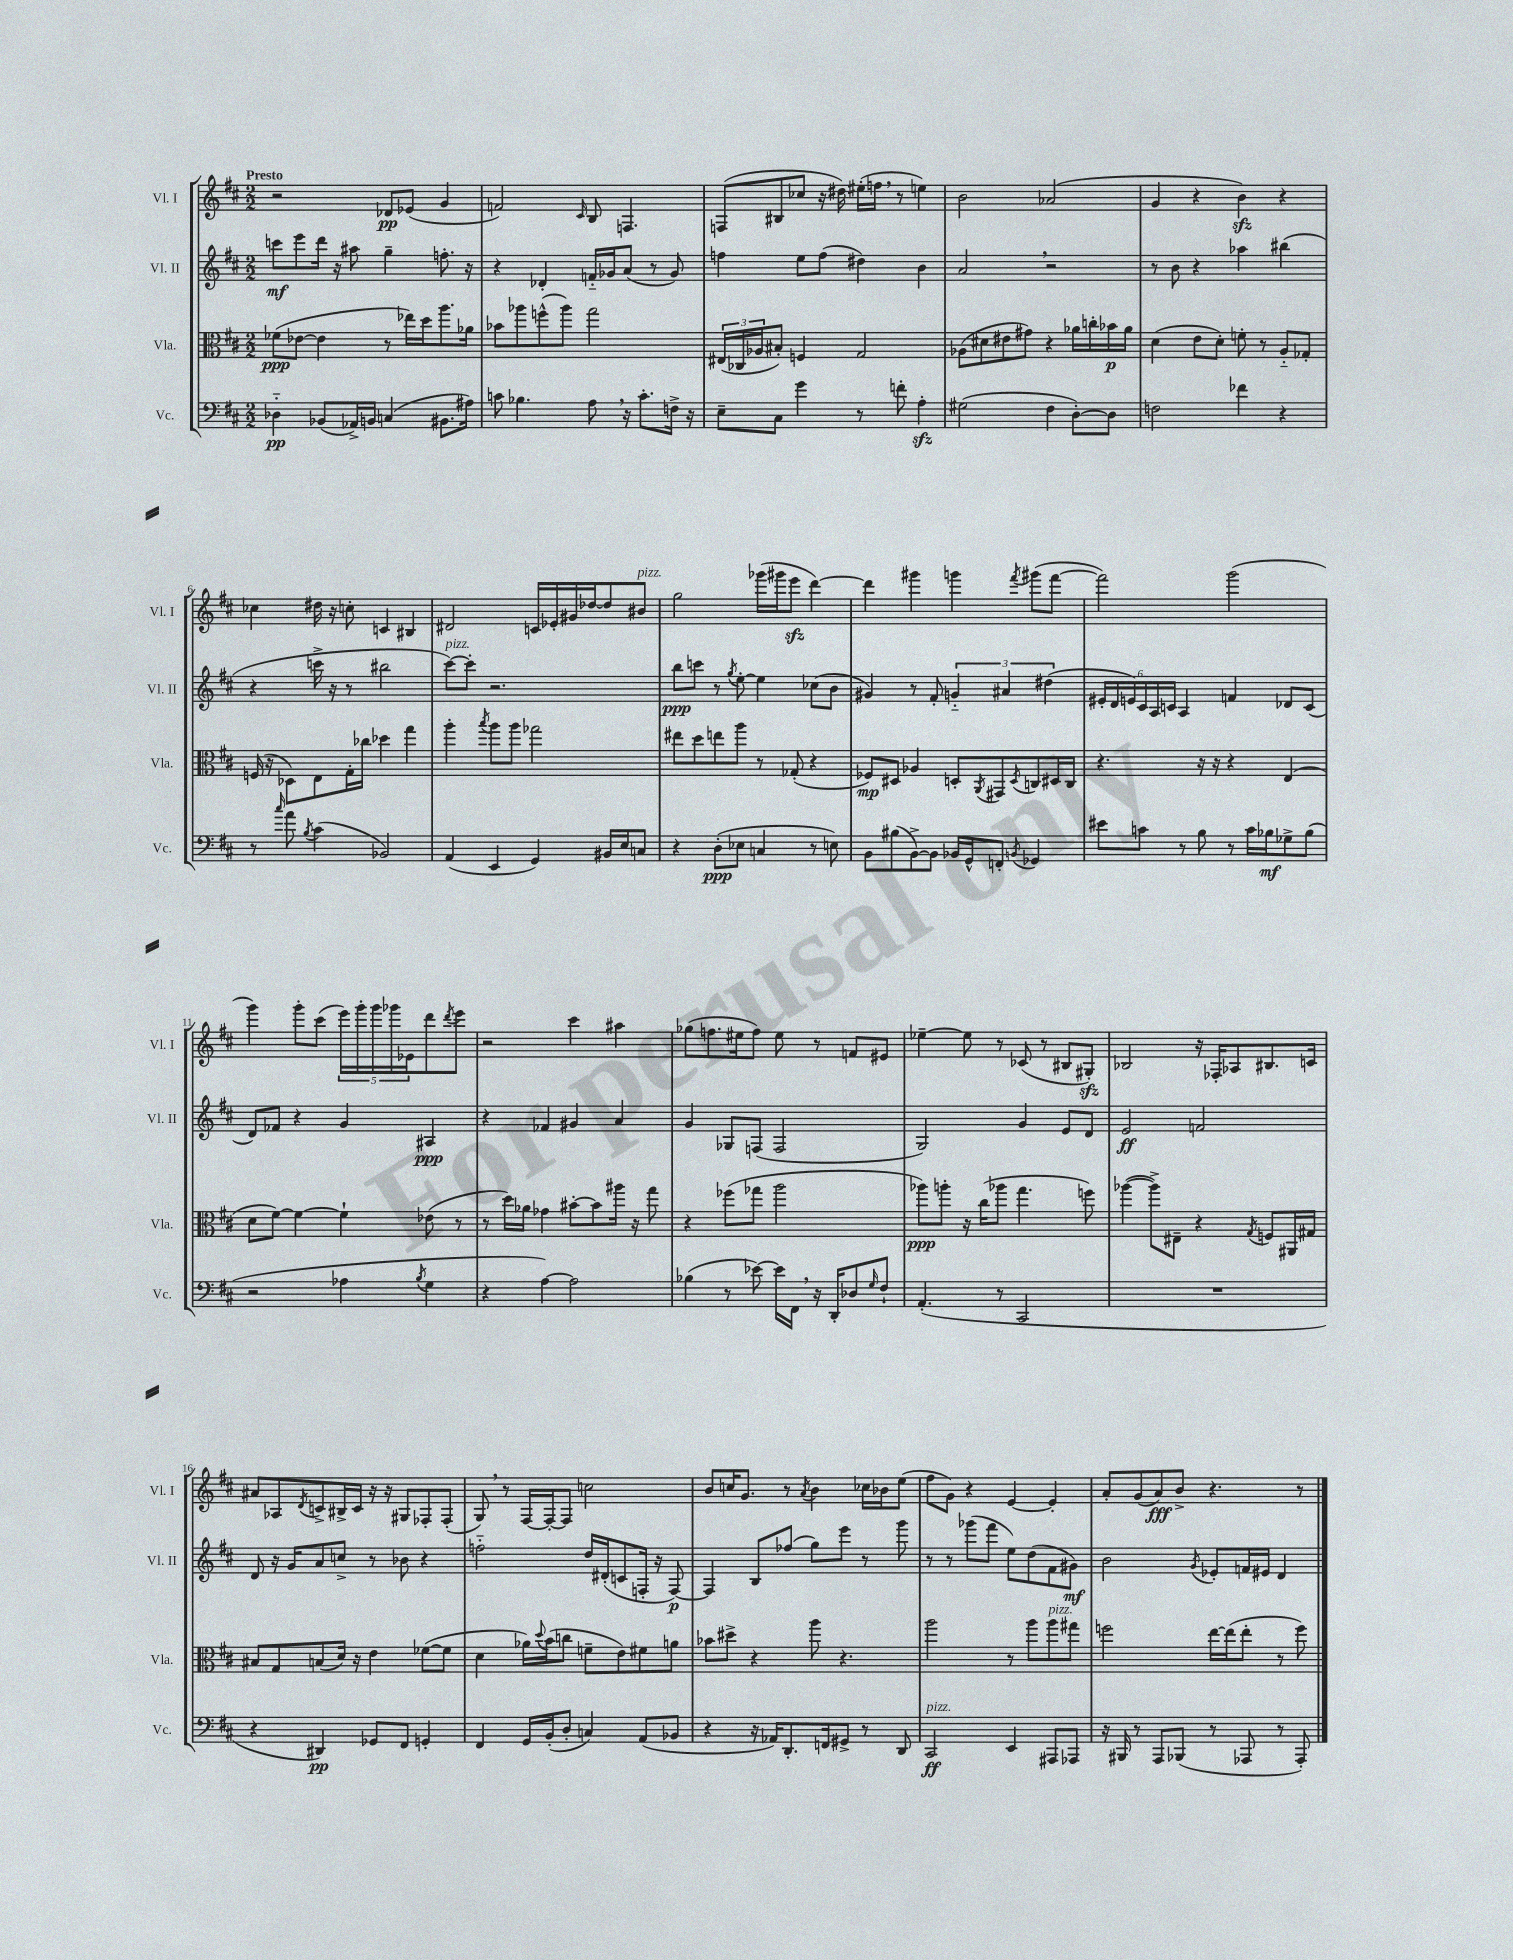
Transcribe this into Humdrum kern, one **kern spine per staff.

**kern	**dynam	**kern	**dynam	**kern	**dynam	**kern	**dynam
*part4	*part4	*part3	*part3	*part2	*part2	*part1	*part1
*staff4	*staff4	*staff3	*staff3	*staff2	*staff2	*staff1	*staff1
*I"Vc.	*	*I"Vla.	*	*I"Vl. II	*	*I"Vl. I	*
*I'Vc.	*	*I'Vla.	*	*I'Vl. II	*	*I'Vl. I	*
*clefF4	*	*clefC3	*	*clefG2	*	*clefG2	*
*k[f#c#]	*	*k[f#c#]	*	*k[f#c#]	*	*k[f#c#]	*
*M2/2	*	*M2/2	*	*M2/2	*	*M2/2	*
=1	=1	=1	=1	=1	=1	=1	=1
!	!	!	!	!	!	!LO:TX:a:B:t=Presto	!
4D-X\	pp	(8f-X\L	ppp	8cccn\L	mf	2r	.
.	.	[8e-X\J	.	8eee\	.	.	.
(8BB-X/L	.	4e-\]	.	16ddd\Jk	.	.	.
.	.	.	.	16r	.	.	.
16AA-X^/L)	.	.	.	8aa#X\	.	.	.
16BBn/JJ	.	.	.	.	.	.	.
(4Cn/	.	8r	.	4gg~\	.	8d-X/L	pp
.	.	16ee-X\LL)	.	.	.	(8e-X/J	.
.	.	16dd\J	.	.	.	.	.
8.BB#X\L	.	8.aa\	.	8.ffn'\	.	4g/	.
16A#X\Jk)	.	16a-X\Jk	.	16r	.	.	.
=2	=2	=2	=2	=2	=2	=2	=2
8cn\	.	8b-X\L	.	4r	.	2fn/)	.
4.B-X\	.	8aa-X\	.	.	.	.	.
.	.	(8ffn^^\	.	4d-X'/	.	.	.
.	.	8aa-\J)	.	.	.	.	.
.	.	.	.	.	.	16qqc#/	.
8A,\	.	2gg\	.	16fn/LL	.	8B/	.
.	.	.	.	16g-X/J	.	.	.
16r	.	.	.	(8a/J	.	4.Fn/	.
8.c'\L	.	.	.	.	.	.	.
.	.	.	.	8r	.	.	.
16Fn^\Jk	.	.	.	8g-/)	.	.	.
16r	.	.	.	.	.	.	.
=3	=3	=3	=3	=3	=3	=3	=3
8E~\L	.	(24E#X/LL	.	4ffn\	.	(8Fn/L	.
.	.	24C-X/	.	.	.	.	.
.	.	24A-X/J	.	.	.	.	.
8C#\J	.	8B#X'/J)	.	.	.	8B#X/	.
4g\	.	4Fn/	.	8ee\L	.	8cc-X/J	.
.	.	.	.	(8ff\J	.	16r	.
.	.	.	.	.	.	16dd#X\)	.
8r	.	2G/	.	4dd#X\)	.	(16ee#X'\LL	.
.	.	.	.	.	.	16ffn,\JJ	.
8fn'\	.	.	.	.	.	8r	.
4Azz'\	.	.	.	4b\	.	4een\)	.
=4	=4	=4	=4	=4	=4	=4	=4
(2G#X\	.	(8A-X\L	.	2a,/	.	2b\	.
.	.	8d#X\	.	.	.	.	.
.	.	8e#X\	.	.	.	.	.
.	.	8g#X\J)	.	.	.	.	.
4F#\	.	4r	.	2r	.	(2a-X/	.
[8D'\L)	.	16a-X\LL	.	.	.	.	.
.	.	16ccn'\	.	.	.	.	.
8D\J]	.	16b-X\	p	.	.	.	.
.	.	16a-\JJ	.	.	.	.	.
=5	=5	=5	=5	=5	=5	=5	=5
2Fn\	.	(4d\	.	8r	.	4g/	.
.	.	.	.	8b\	.	.	.
.	.	8e\L	.	4r	.	4r	.
.	.	8d'\J)	.	.	.	.	.
4f-X\	.	8fn'\	.	4aa-X\	.	4bzz\)	.
.	.	8r	.	.	.	.	.
4r	.	8A/L	.	(4bb#X\	.	4r	.
.	.	8G-X'/J	.	.	.	.	.
!!LO:LB:g=z
=6	=6	=6	=6	=6	=6	=6	=6
8r	.	(16Fn/	.	4r	.	4cc-X\	.
.	.	16r	.	.	.	.	.
16qqcc#/	.	.	.	.	.	.	.
8a\	.	8D-X\L)	.	.	.	.	.
8qB/	.	.	.	.	.	.	.
(4c#\	.	8E\	.	16cccn^\	.	16dd#X\	.
.	.	.	.	16r	.	16r	.
.	.	16G'\L	.	8r	.	8ccn'\	.
.	.	16cc-X\JJ	.	.	.	.	.
2BB-X/)	.	4dd-X\	.	2bb#X\	.	4cn/	.
.	.	4gg\	.	.	.	4B#X/	.
=7	=7	=7	=7	=7	=7	=7	=7
!	!	!	!	!LO:TX:a:i:t=pizz.	!	!	!
(4AA/	.	4aa'\	.	[8ccc#\L)	.	2d#X/	.
.	.	.	.	8ccc#'\J]	.	.	.
.	.	8qbb/	.	.	.	.	.
4EE/	.	8aa\L	.	2.r	.	.	.
.	.	8aa\J	.	.	.	.	.
4GG/)	.	2gg-X\	.	.	.	16cn/LL	.
.	.	.	.	.	.	16e-X'/	.
.	.	.	.	.	.	16g#X/	.
.	.	.	.	.	.	[16dd-X/J	.
16BB#X/LL	.	.	.	.	.	8dd-/]	.
16E/J	.	.	.	.	.	.	.
!	!	!	!	!	!	!LO:TX:a:i:t=pizz.	!
8Cn/J	.	.	.	.	.	8b#X/J	.
=8	=8	=8	=8	=8	=8	=8	=8
4r	.	8ee#X\L	.	8bb\L	ppp	2gg\	.
.	.	8dd\	.	8cccn\J	.	.	.
(8D'\L	ppp	8een\	.	8r	.	.	.
.	.	.	.	8qgg/	.	.	.
8E-X\J	.	8aa\J	.	[8ee'\	.	.	.
4Cn/	.	8r	.	4ee\]	.	(16ggg-X\LL	.
.	.	.	.	.	.	16ggg#X\J	.
.	.	(8G-X'/	.	.	.	8eeezz\J	.
8r	.	4r	.	(8cc-X\L	.	[4ddd\)	.
8En\)	.	.	.	8b\J	.	.	.
=9	=9	=9	=9	=9	=9	=9	=9
8BB\L	.	8F-X/L)	mp	4g#X/)	.	4ddd\]	.
(8B#X\	.	8D#X/J	.	.	.	.	.
[8BB^\)	.	4A-X/	.	8r	.	4ggg#X\	.
8BB\J]	.	.	.	8f#'/	.	.	.
16BB-X/LL	.	8Dn'/L	.	6gn/	.	4gggn\	.
16GG^^/J	.	.	.	.	.	.	.
.	.	8qAA/	.	.	.	.	.
8FFn'/J	.	8GG#X/	.	.	.	.	.
.	.	.	.	6a#X/	.	.	.
8qBBn/	.	8qD/	.	.	.	8qfff#/	.
4GG-X/	.	8Cn/	.	.	.	(8ggg#X\L	.
.	.	.	.	(6dd#X\	.	.	.
.	.	16D#X/L	.	.	.	[8fff#\J	.
.	.	16C/JJ	.	.	.	.	.
=10	=10	=10	=10	=10	=10	=10	=10
8e#X\L	.	4.r	.	24e#X'/LL	.	2fff#\])	.
.	.	.	.	24d/	.	.	.
.	.	.	.	24en/)	.	.	.
8cn\J	.	.	.	24c#/	.	.	.
.	.	.	.	24A/	.	.	.
.	.	.	.	24cn/JJ	.	.	.
8r	.	.	.	4A/	.	.	.
8B\	.	16r	.	.	.	.	.
.	.	16r	.	.	.	.	.
8r	.	4r	.	4fn/	.	(2ggg\	.
16c\LL	.	.	.	.	.	.	.
16B-X\J	mf	.	.	.	.	.	.
8G-X^\	.	(4E/	.	8d-X/L	.	.	.
(8B-\J	.	.	.	(8c/J	.	.	.
!!LO:LB:g=z
=11	=11	=11	=11	=11	=11	=11	=11
2r	.	8d\L	.	8d/L)	.	4ggg\)	.
.	.	[8f#\J)	.	8f-X/J	.	.	.
.	.	4f#\_	.	4r	.	8ggg'\L	.
.	.	.	.	.	.	(8ccc#\J	.
4A-X\	.	4f#`\]	.	4g/	.	20eee\LL)	.
.	.	.	.	.	.	20ggg'\	.
.	.	.	.	.	.	20ggg\	.
.	.	.	.	.	.	20ggg-X\	.
.	.	.	.	.	.	20e-X\J	.
8qB/	.	.	.	.	.	.	.
4G\	.	(8e-X\	.	4A#X/	ppp	8ddd\	.
.	.	.	.	.	.	8qddd/	.
.	.	8r	.	.	.	8eee\J	.
=12	=12	=12	=12	=12	=12	=12	=12
4r	.	8r	.	4r	.	2r	.
.	.	16dd\LL)	.	.	.	.	.
.	.	16a-X\JJ	.	.	.	.	.
[4A\)	.	4g-X\	.	4f-X/	.	.	.
2A\]	.	[8b#X'\L	.	4g#X/	.	4ccc#\	.
.	.	8b#\]	.	.	.	.	.
.	.	16aa#X\Jk	.	4a/	.	4aa#X\	.
.	.	16r	.	.	.	.	.
.	.	8gg\	.	.	.	.	.
=13	=13	=13	=13	=13	=13	=13	=13
(4B-X\	.	4r	.	4g/	.	(8gg-X\L	.
.	.	.	.	.	.	8.ffn\	.
8r	.	(8ff-X\L	.	8G-X/L	.	.	.
.	.	.	.	.	.	16ee#X\k	.
[8e-X\)	.	8gg-X\J	.	(8Fn/J	.	8ff\J)	.
16e-\LL]	.	2aa\	.	2F/	.	8ee#\	.
16FF#,\JJ	.	.	.	.	.	.	.
16r	.	.	.	.	.	8r	.
16DD'/KL	.	.	.	.	.	.	.
8D-X/	.	.	.	.	.	8fn/L	.
16qqG/	.	.	.	.	.	.	.
8F#`/J	.	.	.	.	.	8e#X/J	.
=14	=14	=14	=14	=14	=14	=14	=14
(4.AA'/	.	8aa-X\L)	ppp	2G/)	.	[4ee-X~\	.
.	.	8aan'\J	.	.	.	.	.
.	.	16r	.	.	.	8ee-\]	.
.	.	(16cc#\KL	.	.	.	.	.
8r	.	8aa-X\J	.	.	.	8r	.
2CC#/	.	4.gg\	.	4g/	.	(8c-X/	.
.	.	.	.	.	.	8r	.
.	.	.	.	8e/L	.	8B#X/L	.
.	.	8ffn\)	.	8d/J	.	8G#Xzz'/J)	.
=15	=15	=15	=15	=15	=15	=15	=15
1r	.	([4aa-X\	.	2e/	ff	2B-X/	.
.	.	8aa-^\L])	.	.	.	.	.
.	.	8E#X~\J	.	.	.	.	.
.	.	4r	.	2fn/	.	16r	.
.	.	.	.	.	.	16F-X'/KL	.
.	.	.	.	.	.	8A-X/	.
.	.	8qG/	.	.	.	.	.
.	.	8Fn/L	.	.	.	8.B#X/	.
.	.	16AA#X/L	.	.	.	.	.
.	.	16G#X/JJ	.	.	.	16cn/Jk	.
!!LO:LB:g=z
=16	=16	=16	=16	=16	=16	=16	=16
4r	.	8B#X/L	.	8d/	.	8a#X/L	.
.	.	8G/	.	16r	.	8A-X/	.
.	.	.	.	16g/KL	.	.	.
.	.	.	.	.	.	8qd/	.
4DD#X/)	pp	(8Bn/	.	8a/	.	8cn^/	.
.	.	16d/Jk)	.	8ccn^/J	.	16B#X^/L	.
.	.	16r	.	.	.	16c/JJ	.
8GG-X/L	.	4e\	.	8r	.	16r	.
.	.	.	.	.	.	16r	.
8FF#/J	.	.	.	8b-X\	.	8G#X/L	.
4GGn'/	.	([8f-X\L	.	4r	.	8F-X'/	.
.	.	8f-\J]	.	.	.	(8F-'/J	.
=17	=17	=17	=17	=17	=17	=17	=17
4FF#/	.	4d\	.	2ffn\	.	8G,/)	.
.	.	.	.	.	.	8r	.
16GG/LL	.	16a-X\LL)	.	.	.	[16F#/LL	.
.	.	8qqdd/	.	.	.	.	.
(16BB'/J	.	(16b\J	.	.	.	16F#'/J_	.
8D'/J	.	8ccn\J	.	.	.	8F#/J]	.
4Cn/)	.	8fn~\L	.	16dd/LL	.	2ccn\	.
.	.	.	.	(16d#X'/J	.	.	.
.	.	8e\)	.	8cn/	.	.	.
(8AA/L	.	8f#X\	.	16Fn'/Jk	.	.	.
.	.	.	.	16r	.	.	.
8BB-X/J	.	8an\J	.	[8F/)	p	.	.
=18	=18	=18	=18	=18	=18	=18	=18
4r	.	8b-X\L	.	4F/]	.	8b/L	.
.	.	8dd#X^\J	.	.	.	16ccn/K	.
.	.	.	.	.	.	8.g/J	.
16r	.	4r	.	8B/L	.	.	.
16AA-X/KL)	.	.	.	.	.	.	.
8.DD'/	.	.	.	(8ff-X/J	.	8r	.
.	.	.	.	.	.	8qa/	.
.	.	8aa\	.	8gg\L)	.	4b\	.
16FFn/k	.	.	.	.	.	.	.
8GG#X^/J	.	4.r	.	8eee\J	.	.	.
8r	.	.	.	8r	.	16cc-X\LL	.
.	.	.	.	.	.	16b-X\J	.
8DD/	.	.	.	8ggg\	.	(8ee\J	.
=19	=19	=19	=19	=19	=19	=19	=19
!LO:TX:a:i:t=pizz.	!	!	!	!	!	!	!
2CC#/	ff	2aa\	.	8r	.	8ff#\L	.
.	.	.	.	8r	.	8g\J)	.
.	.	.	.	(8ggg-X\L	.	4r	.
.	.	.	.	8fff#\J	.	.	.
4EE/	.	8r	.	8ee\L)	.	[4e/	.
.	.	8aa\L	.	(8dd\	.	.	.
!	!	!LO:TX:a:i:t=pizz.	!	!	!	!	!
8AAA#X/L	.	8aa\	.	8f#\	.	4e'/]	.
8AAA-X/J	.	8gg#X\J	.	8g#X\J)	mf	.	.
=20	=20	=20	=20	=20	=20	=20	=20
16r	.	2ffn\	.	2b\	.	8a'/L	.
16BBB#X/	.	.	.	.	.	.	.
8r	.	.	.	.	.	(8g/	.
8AAA/L	.	.	.	.	.	8a/)	fff
(8BBB-X/J	.	.	.	.	.	8b^/J	.
.	.	.	.	8qg/	.	.	.
8r	.	[16ee\LL	.	8e-X'/L	.	4.r	.
.	.	(16ee\J]	.	.	.	.	.
8AAA-X/	.	8ee'\J	.	16fn/L	.	.	.
.	.	.	.	16e#X/JJ	.	.	.
8r	.	8r	.	4d/	.	.	.
8AAA-'/)	.	8ff\)	.	.	.	8r	.
==	==	==	==	==	==	==	==
*-	*-	*-	*-	*-	*-	*-	*-
